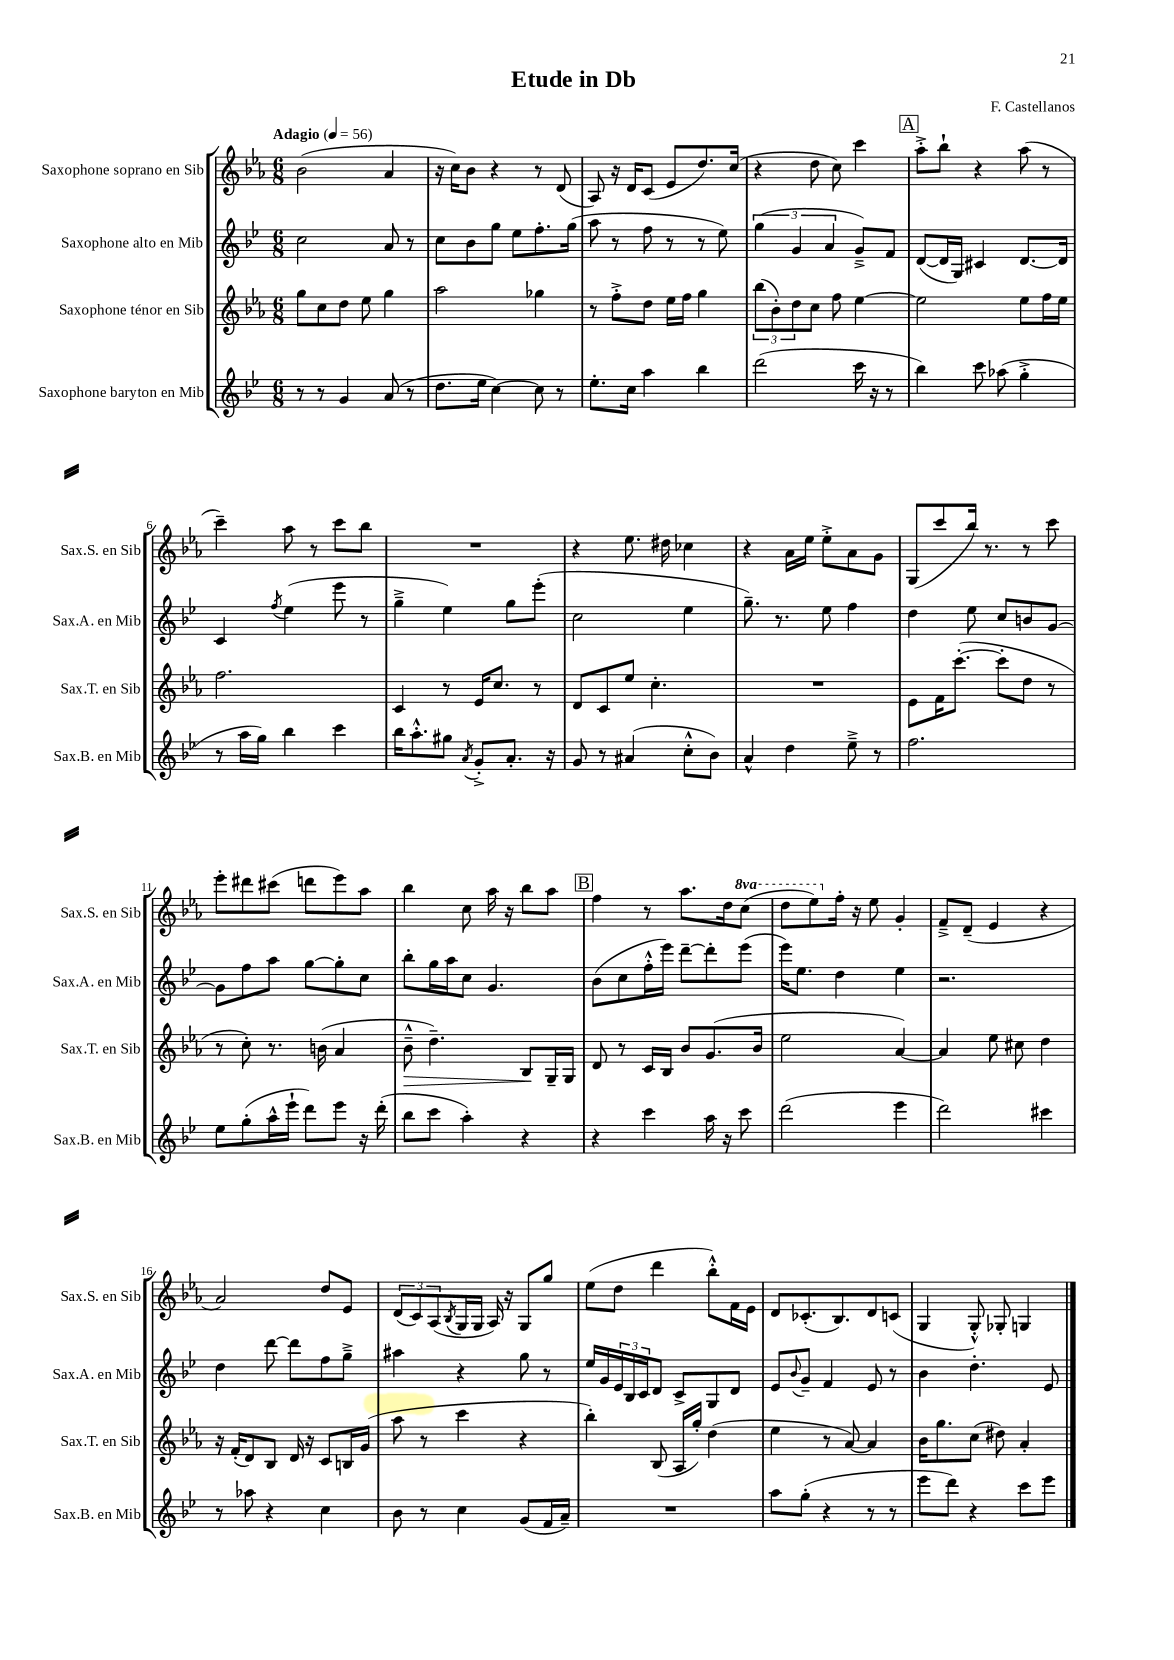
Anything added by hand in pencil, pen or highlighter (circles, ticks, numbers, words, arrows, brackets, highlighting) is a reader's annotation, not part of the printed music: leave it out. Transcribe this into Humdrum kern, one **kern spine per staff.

**kern	**kern	**kern	**kern
*staff4	*staff3	*staff2	*staff1
*clefG2	*clefG2	*clefG2	*clefG2
*k[b-e-]	*k[b-e-a-]	*k[b-e-]	*k[b-e-a-]
*M6/8	*M6/8	*M6/8	*M6/8
*MM56	*MM56	*MM56	*MM56
8r	8gg\L	2cc\	(2b-\
8r	8cc\	.	.
4g/	8dd\J	.	.
.	8ee-\	.	.
(8a/	4gg\	8a/	4a-/
8r	.	8r	.
=	=	=	=
8.dd\L	2aa-\	8cc\L	16r
.	.	.	16cc\LK)
.	.	8b-\	8b-\J
16ee-\Jk	.	.	.
[4cc\)	.	8gg\J	4r
.	.	8ee-\L	.
8cc\]	4gg-\	8.ff'\	8r
8r	.	.	(8d/
.	.	(16gg\Jk	.
=	=	=	=
8.ee-'\L	8r	8aa\	8A-/)
.	8ff'^\L	8r	16r
16cc\Jk	.	.	16d/LK
4aa\	8dd\J	8ff\	(8c/J
.	16ee-\LL	8r	8e-/L
.	16ff\JJ	.	.
4bb-\	4gg\	8r	8.dd/)
.	.	8ee-\)	.
.	.	.	(16cc/Jk
=	=	=	=
(2ddd\	(12bb-\L	(6gg\	4r
.	12b-'\)	.	.
.	12dd\	6g/	.
.	8cc\J	.	8dd\
.	.	6a/	.
.	8ff\	.	8cc\)
16ccc\	[4ee-\	8g~^/L)	4ccc\
16r	.	.	.
8r	.	8f/J	.
=	=	=	=
4bb-\)	2ee-\]	([8d/L	8aa-'^\L
.	.	16d/]L	8bb-`\J
.	.	16G/JJ)	.
8ccc\	.	4c#/	4r
(8aa-\	.	.	.
4gg'^\	8ee-\L	[8.d/L	(8aa-\
.	16ff\L	.	8r
.	16ee-\JJ	16d/]Jk	.
=	=	=	=
8r	2.ff\	4c/	4ccc~\)
16aa\LL	.	.	.
16gg\JJ)	.	.	.
.	.	8qff/	.
4bb-\	.	(4ee-\	8aa-\
.	.	.	8r
4ccc\	.	8eee-\	8ccc\L
.	.	8r	8bb-\J
=	=	=	=
16bb-\LK	4c/	4gg~^\	2.r
8.aa'^^\	.	.	.
8gg#\J	8r	4ee-\)	.
8qa/	.	.	.
8g'^/L	16e-/LK	.	.
.	8.cc/J	.	.
8.a'/J	.	8gg\L	.
.	8r	(8eee-'\J	.
16r	.	.	.
=	=	=	=
8g/	8d/L	2cc\	4r
8r	8c/	.	.
(4a#/	8ee-/J	.	8.ee-\
.	4.cc'\	.	.
.	.	.	16dd#\
8cc'^^\L	.	4ee-\	4cc-\
8b-\J)	.	.	.
=	=	=	=
4a^^/	2.r	8.gg~\)	4r
.	.	8.r	.
4dd\	.	.	16a-\LL
.	.	.	16ee-\JJ
.	.	8ee-\	8ee-'^\L
8ee-~^\	.	4ff\	8a-\
8r	.	.	8g\J
=	=	=	=
2.ff\	8e-\L	4dd\	(8G/L
.	16f\K	.	8ccc/
.	([8.ccc'\J	.	.
.	.	8ee-\	16bb-/Jk)
.	.	.	8.r
.	8ccc'\]L	8cc/L	.
.	8dd\J	8b/	8r
.	8r	[8g/J	8ccc\
=	=	=	=
8ee-\L	8r	8g\]L	8eee-'\L
(8gg'\	8cc'\)	8ff\	8ddd#\
16aa^^\L	8.r	8aa\J	(8ccc#\J
16eee-`\JJ	.	.	.
8ddd\L)	.	[8gg\L	8ddd\L
.	(16b\	.	.
8eee-\J	4a-/	8gg'\]	8eee-\)
16r	.	8cc\J	8aa-\J
(16ddd'\	.	.	.
=	=	=	=
8bb-\L	8b-~^^\	8bb-'\L	4bb-\
8ccc\J	4.dd~\)	16gg\L	.
.	.	16aa\J	.
4aa'\)	.	8cc\J	8cc\
.	.	4.g/	16aa-\
.	.	.	16r
4r	8B-/L	.	8bb-\L
.	16G~/L	.	8aa-\J
.	16G/JJ	.	.
=	=	=	=
4r	8d/	(8b-\L	4ff\
.	8r	8cc\	.
4ccc\	16c/LL	16ff'^^\L	8r
.	16B-/JJ	16eee-\JJ)	.
.	8b-/L	[8ddd~\L	8.aa-\L
16aa\	(8.g/	8ddd'\]	.
16r	.	.	16dd\k
8ccc\	.	(8eee-\J	(8ccc\J
.	16b-/Jk	.	.
=	=	=	=
(2ddd\	2ee-\	16eee-\LK)	8ddd\L
.	.	8.ee-\J	.
.	.	.	8eee-\)
.	.	4dd\	16ff'\Jk
.	.	.	16r
.	.	.	8ee-\
4eee-\	[4a-/)	4ee-\	4g'/
=	=	=	=
2ddd\)	4a-/]	2.r	8f~^/L
.	.	.	(8d~/J
.	8ee-\	.	4e-/
.	8cc#\	.	.
4ccc#\	4dd\	.	4r
=	=	=	=
8r	16r	4dd\	2a-/)
.	(16f'/LK	.	.
8aa-\	8d/)	.	.
4r	8B-/J	[8ddd\	.
.	16d/	8ddd\]L	.
.	16r	.	.
4cc\	8c/L	8ff\	8dd/L
.	16B/L	8gg~^\J	8e-/J
.	(16g/JJ	.	.
=	=	=	=
8b-\	8aa-\	4aa#\	(12d/L
.	.	.	12c/)
8r	8r	.	.
.	.	.	(12A-/
.	.	.	8qB-/
4cc\	4ccc\	4r	16G/L
.	.	.	16G/JJ
.	.	.	16A-/)
.	.	.	16r
(8g/L	4r	8gg\	8G/L
16f/L	.	8r	8gg/J
16a~/JJ)	.	.	.
=	=	=	=
2.r	4bb-'\)	16ee-/LL	(8ee-\L
.	.	16g/	.
.	.	24e-/	8dd\J
.	.	24B-/	.
.	.	24c/J	.
.	(8B-/	8d/J	4ddd\
.	16A-/LL	8c^/L	.
.	16gg'/JJ)	.	.
.	(4dd\	8G/	8bb-'^^\L)
.	.	8d/J	16f\L
.	.	.	16e-\JJ
=	=	=	=
8aa\L	4ee-\	8e-/L	8d/L
.	.	8qqb-/	.
(8gg'\J	.	8g~/J	(8.c-'/
4r	8r	4f/	.
.	.	.	8.B-/)
.	[8a-/)	.	.
8r	4a-/]	8e-/	8d/
8r	.	8r	(8c/J
=	=	=	=
8eee-\L	16b-\LK	4b-\	4G/
.	8.gg\	.	.
8ddd\J)	.	.	.
4r	(8cc\J	4.dd'\	8G'^^/)
.	8dd#\)	.	8G-'/
8ccc\L	4a-'/	.	4G/
8eee-\J	.	8e-/	.
==	==	==	==
*-	*-	*-	*-
